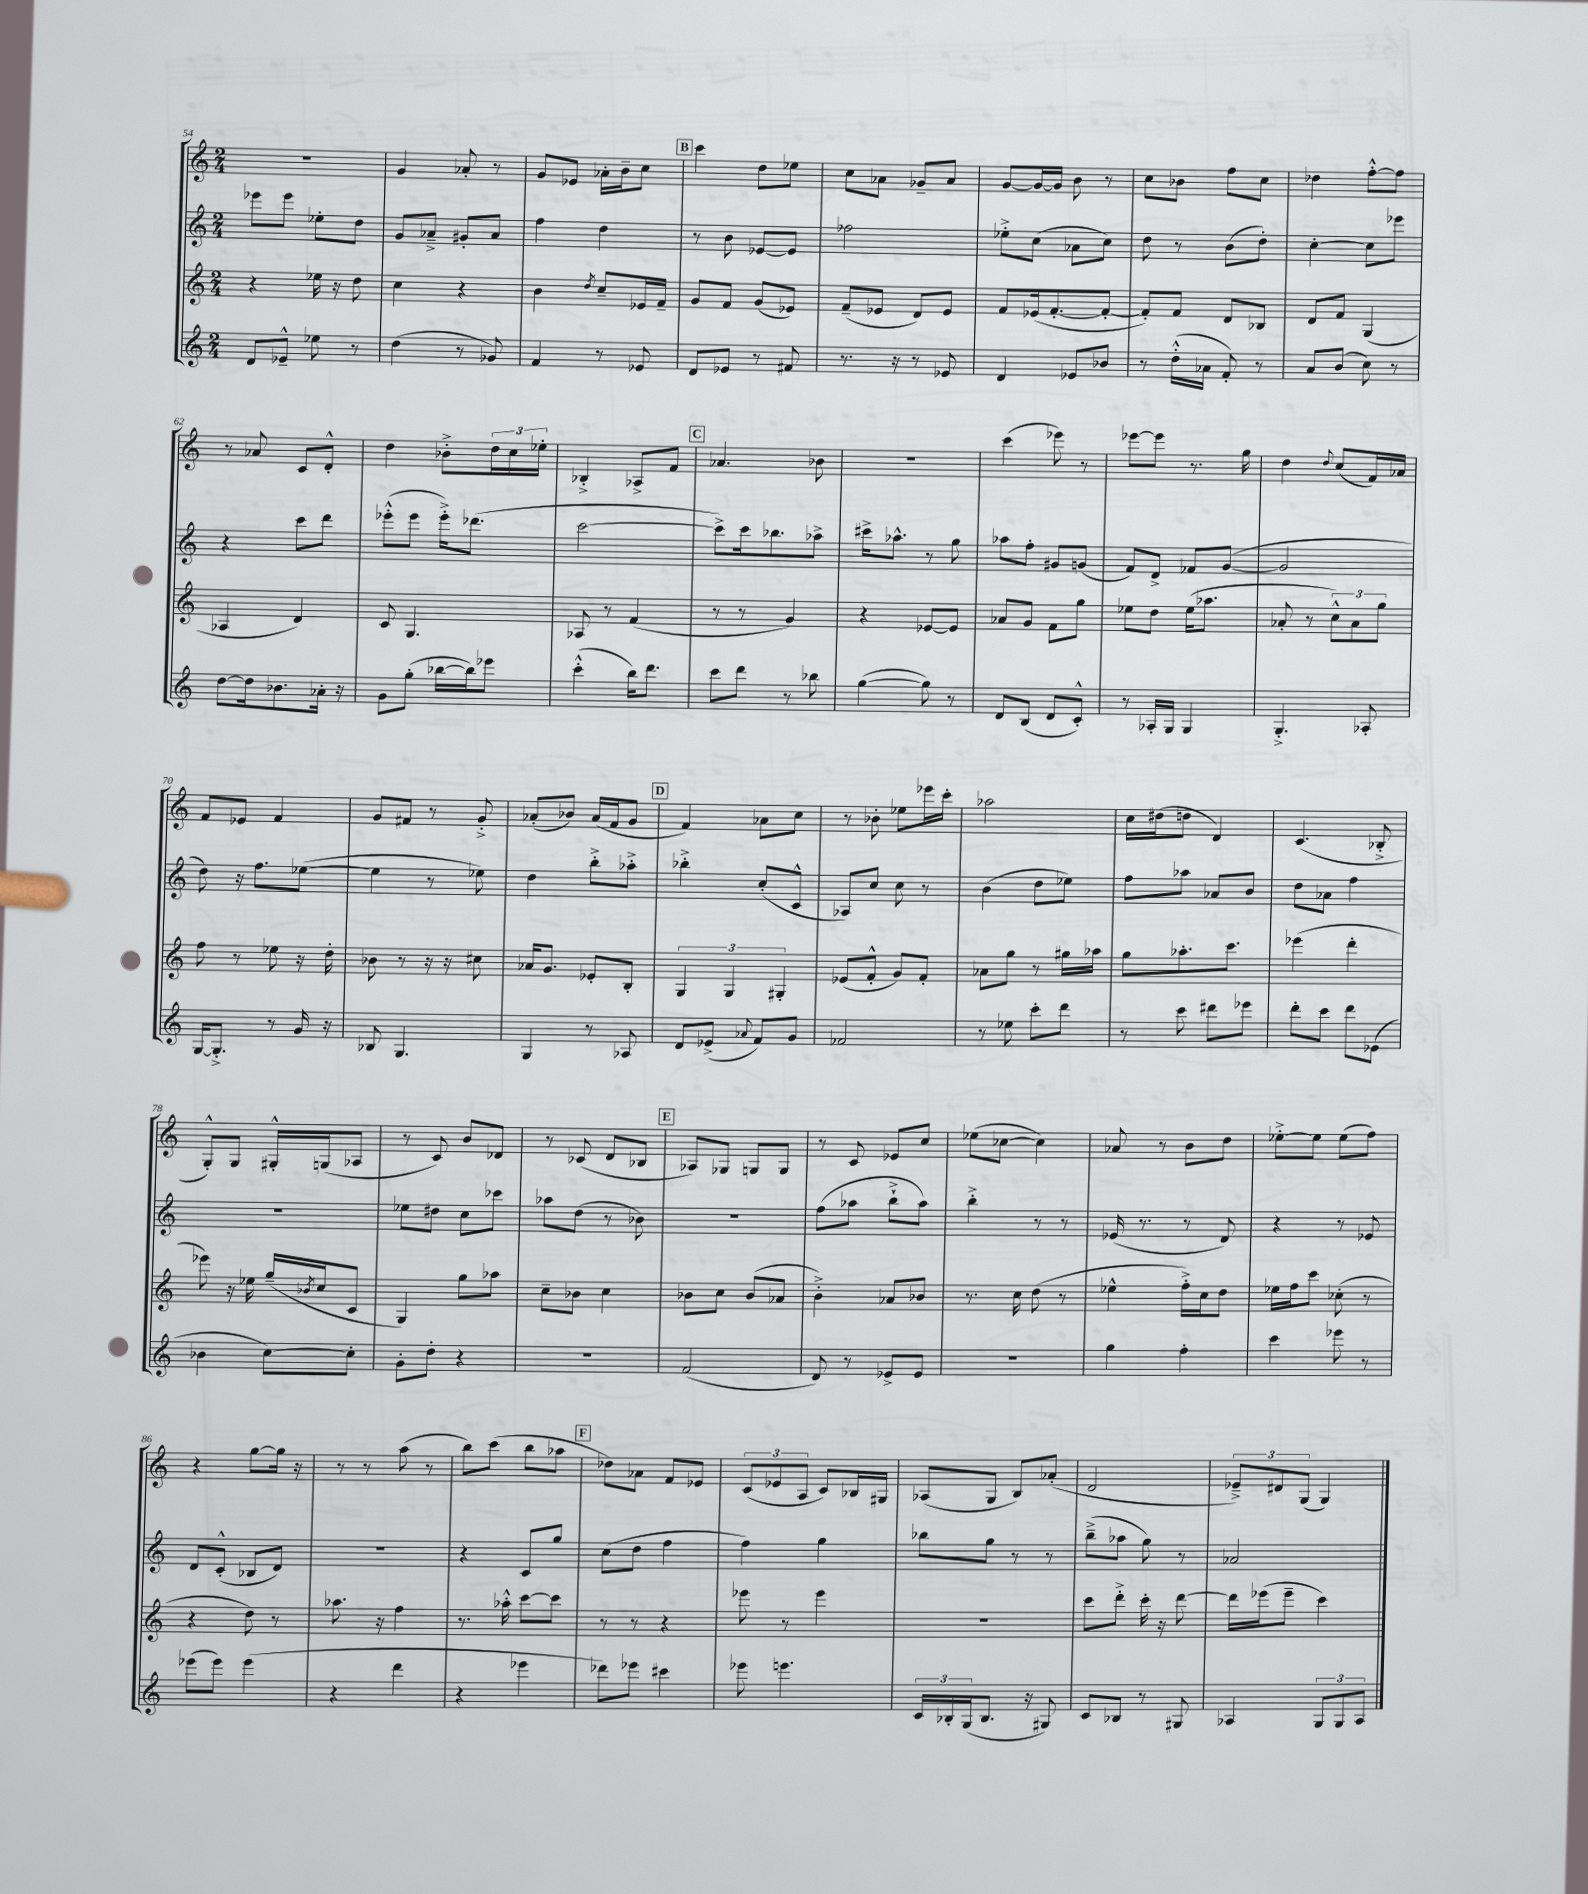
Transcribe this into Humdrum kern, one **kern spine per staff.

**kern	**kern	**kern	**kern
*staff4	*staff3	*staff2	*staff1
*clefG2	*clefG2	*clefG2	*clefG2
*k[]	*k[]	*k[]	*k[]
*M2/4	*M2/4	*M2/4	*M2/4
8d	4r	8eee-	2r
8e-~^^	.	8eee-	.
8ee-	16ee-	8ee-'	.
.	16r	.	.
8r	8dd	8dd	.
=	=	=	=
(4dd	4cc	8g	4g
.	.	8a-~^	.
8r	4r	8g#'	8a-'
8g-)	.	8a-	8r
=	=	=	=
4f	4b	4ff	8g
.	.	.	8e-
.	8qdd	.	.
8r	8cc~	4dd	16a-'
.	.	.	16b~
8e-	16e-	.	8cc
.	16f~	.	.
=	=	=	=
8d	8g	8r	4ccc
8e-	8f	8b	.
8r	(8g	[8e-	8dd
8f#	8e-)	8e-]	8ee-
=	=	=	=
8.r	(8f~	2ff-	8cc
.	8e-	.	8a-
16r	.	.	.
8r	8d)	.	8g-~
8e-	8e-	.	8a-
=	=	=	=
4d	8f	8ee-'^	[8g
.	(16e-	(8cc	16g_
.	[8.f'	.	16g]
8e-	.	8a-	8b
8b-	8f'_	8cc)	8r
=	=	=	=
8r	8f'])	8dd	8cc
(16dd'^^	8f	8r	8b-
16a-	.	.	.
8f')	8d	(8b	8ff
8r	8B-	8dd')	8cc
=	=	=	=
8a	8d	[4cc'	4dd-
(8b	8f	.	.
8cc)	(4G	8cc]	[8ff'^^
8r	.	8eee-	8ff]
=	=	=	=
[8dd	4A-	4r	8r
16dd]	.	.	8a-
8.b-	.	.	.
.	4d)	8ccc	8c
16a-'	.	8ddd	8d'^^
16r	.	.	.
=	=	=	=
8g	8c	(8eee-'^^	4dd
(8gg'	4.G	8eee-	.
[16bb-	.	16eee-'^)	8b-'^
16bb-])	.	(8.ddd-	.
8eee-	.	.	24dd
.	.	.	24cc
.	.	.	24ee-'
=	=	=	=
(4ccc'^^	8A-	[2ccc	4B-'^
.	8r	.	.
16bb)	(4f	.	8A-^
8.ddd	.	.	.
.	.	.	8f
=	=	=	=
8ccc	8r	8ccc^])	4.a-
8ddd	8r	16ccc	.
.	.	8.bb-	.
8r	4g)	.	.
8bb-	.	8aa-^	8b-
=	=	=	=
([4gg	4r	16ccc#^	2r
.	.	8.aa-^^	.
8gg])	[8e-	8r	.
8r	8e-]	8gg	.
=	=	=	=
8d	8a-	8aa-	(4ccc
(8B	8g	8ff'	.
8d	8f	8g#	8eee-)
8c'^^)	8gg	(8g	8r
=	=	=	=
8r	8ee-	8f)	[8eee-
16A-'	8dd	8d^	8eee-]
16G	.	.	.
4G	(16ee-	8f-	8.r
.	8.aa-	.	.
.	.	([8g	.
.	.	.	16gg
=	=	=	=
4.G'^	8a-'	2g]	4dd
.	8r	.	.
.	.	.	8qqdd
.	12cc^^)	.	(8cc
.	12a-	.	.
8A-'	.	.	16f)
.	12gg	.	.
.	.	.	16a-
=	=	=	=
[16G	8ff	8dd)	8f
8.G'^]	.	.	.
.	8r	16r	8e-
.	.	8.ff	.
8r	8ee-	.	4f
16g	16r	([8ee-	.
16r	16dd'	.	.
=	=	=	=
8B-	8b-	4ee-]	8g
4.G	8r	.	8f#
.	16r	8r	8r
.	16r	.	.
.	8cc#	8ee-)	8g'^
=	=	=	=
4G	16a-	4dd	(8a-'
.	8.g	.	.
.	.	.	8b-)
8r	8e-'	8bb'^	(16a-
.	.	.	16f
8A-	8B'	8aa-'^	8g
=	=	=	=
8d	6G	4bb-'^	4f)
(8e-^	.	.	.
.	6G	.	.
8qqa-	.	.	.
8f)	.	(8cc'	8a-
.	6G#'	.	.
8g	.	8c^^	8cc
=	=	=	=
2f-	(8e-	8A-)	8r
.	8f'^^	8cc	8b-'
.	8g)	8cc	8ee-
.	8f'	8r	16eee-
.	.	.	16ccc'
=	=	=	=
8r	8a-	(4b	2aa-
8ee-	8gg	.	.
8ccc'	8r	8dd	.
8ddd	16gg#	8ee-)	.
.	16aa-	.	.
=	=	=	=
8r	8gg	8ff	16cc
.	.	.	(16dd#
8ccc	8.aa-'	8aa-	8dd
8ddd#	.	8a-	4d)
.	8.ccc	.	.
8eee-	.	8b	.
=	=	=	=
8ddd'	(4eee-	8dd	(4.c
8ccc	.	8a-	.
8ddd	4ddd'	4ff	.
(8e-	.	.	8B-'^
=	=	=	=
4b-	8eee-)	2r	8G'^^)
.	16r	.	8G
.	16ee-	.	.
[8cc)	(16gg~	.	16G#'^^
.	8qb-	.	.
.	16cc	.	(16G
8cc']	8c	.	8A-
=	=	=	=
8g'	4G)	8ee-	8r
8dd'	.	8dd#	8c)
4r	8gg	8cc	8b
.	8aa-	8ccc-	8d-
=	=	=	=
2r	8cc~	8aa-	8r
.	8b-	(8dd	(8c-
.	4cc	8r	8d
.	.	8b-)	8B-
=	=	=	=
(2f	8b-	2r	8A-)
.	8cc	.	8G-
.	(8b-	.	8G
.	8a-	.	8G
=	=	=	=
8d)	4b'^)	(8ff	8r
8r	.	8aa-	8c
8e-^	8a-	8bb`^	8e-
8e-	8b-	8aa-)	8cc
=	=	=	=
2r	8.r	4bb'^	(8ee-
.	.	.	[8cc-
.	16cc	.	.
.	(8dd	8r	4cc-])
.	8r	8r	.
=	=	=	=
4gg	4ee-^^	(16e-	8a-
.	.	8.r	.
.	.	.	8r
4ff'	16ff'^)	8r	8b
.	16cc	.	.
.	8dd	8d)	8dd
=	=	=	=
4ccc	16ee-	4r	[8ee-'^
.	16ff	.	.
.	8ccc	.	8ee-]
8eee-	(8cc-'	8r	(8ee-
8r	8r	8e-	8ff)
=	=	=	=
(8eee-	4r	8d	4r
8eee-)	.	(8c'^^	.
(4eee-	8dd)	8B-	[8gg
.	8r	8d)	16gg]
.	.	.	16r
=	=	=	=
4r	8.aa-	2r	8r
.	.	.	8r
.	16r	.	.
4ddd	4ff	.	(8aa
.	.	.	8r
=	=	=	=
4r	8.r	4r	8bb)
.	.	.	(8ccc
.	16aa-'^^	.	.
4eee-	[8ccc	8c	8bb
.	8ccc]	8gg	8aa-
=	=	=	=
8ddd-)	8r	(8cc	8dd-)
8eee-	8r	8dd	8a-
4ccc#	4r	4ff	8f
.	.	.	8e-
=	=	=	=
8eee-	8eee-	4ff)	(12c
.	.	.	12e-
4.eee	8r	.	.
.	.	.	12A
.	4eee-	4gg	8c)
.	.	.	16B-
.	.	.	16G#
=	=	=	=
24c	2r	8bb-	(8A-
24B-'	.	.	.
(24G	.	.	.
8.B-	.	8gg	8G
.	.	8r	8B)
16r	.	.	.
8G#)	.	8r	(8a-'
=	=	=	=
8c	8ccc	(8bb~^	2d
8B-	8ddd'^	8aa-	.
8r	16ccc'	8gg)	.
.	16r	.	.
8G#	[8ddd	8r	.
=	=	=	=
4A-	16ddd]	2a-	12e-~^)
.	(16eee-	.	.
.	.	.	12d#
.	8eee-~	.	.
.	.	.	(12G
12G	4ccc)	.	4G)
12G	.	.	.
12A-	.	.	.
==	==	==	==
*-	*-	*-	*-
